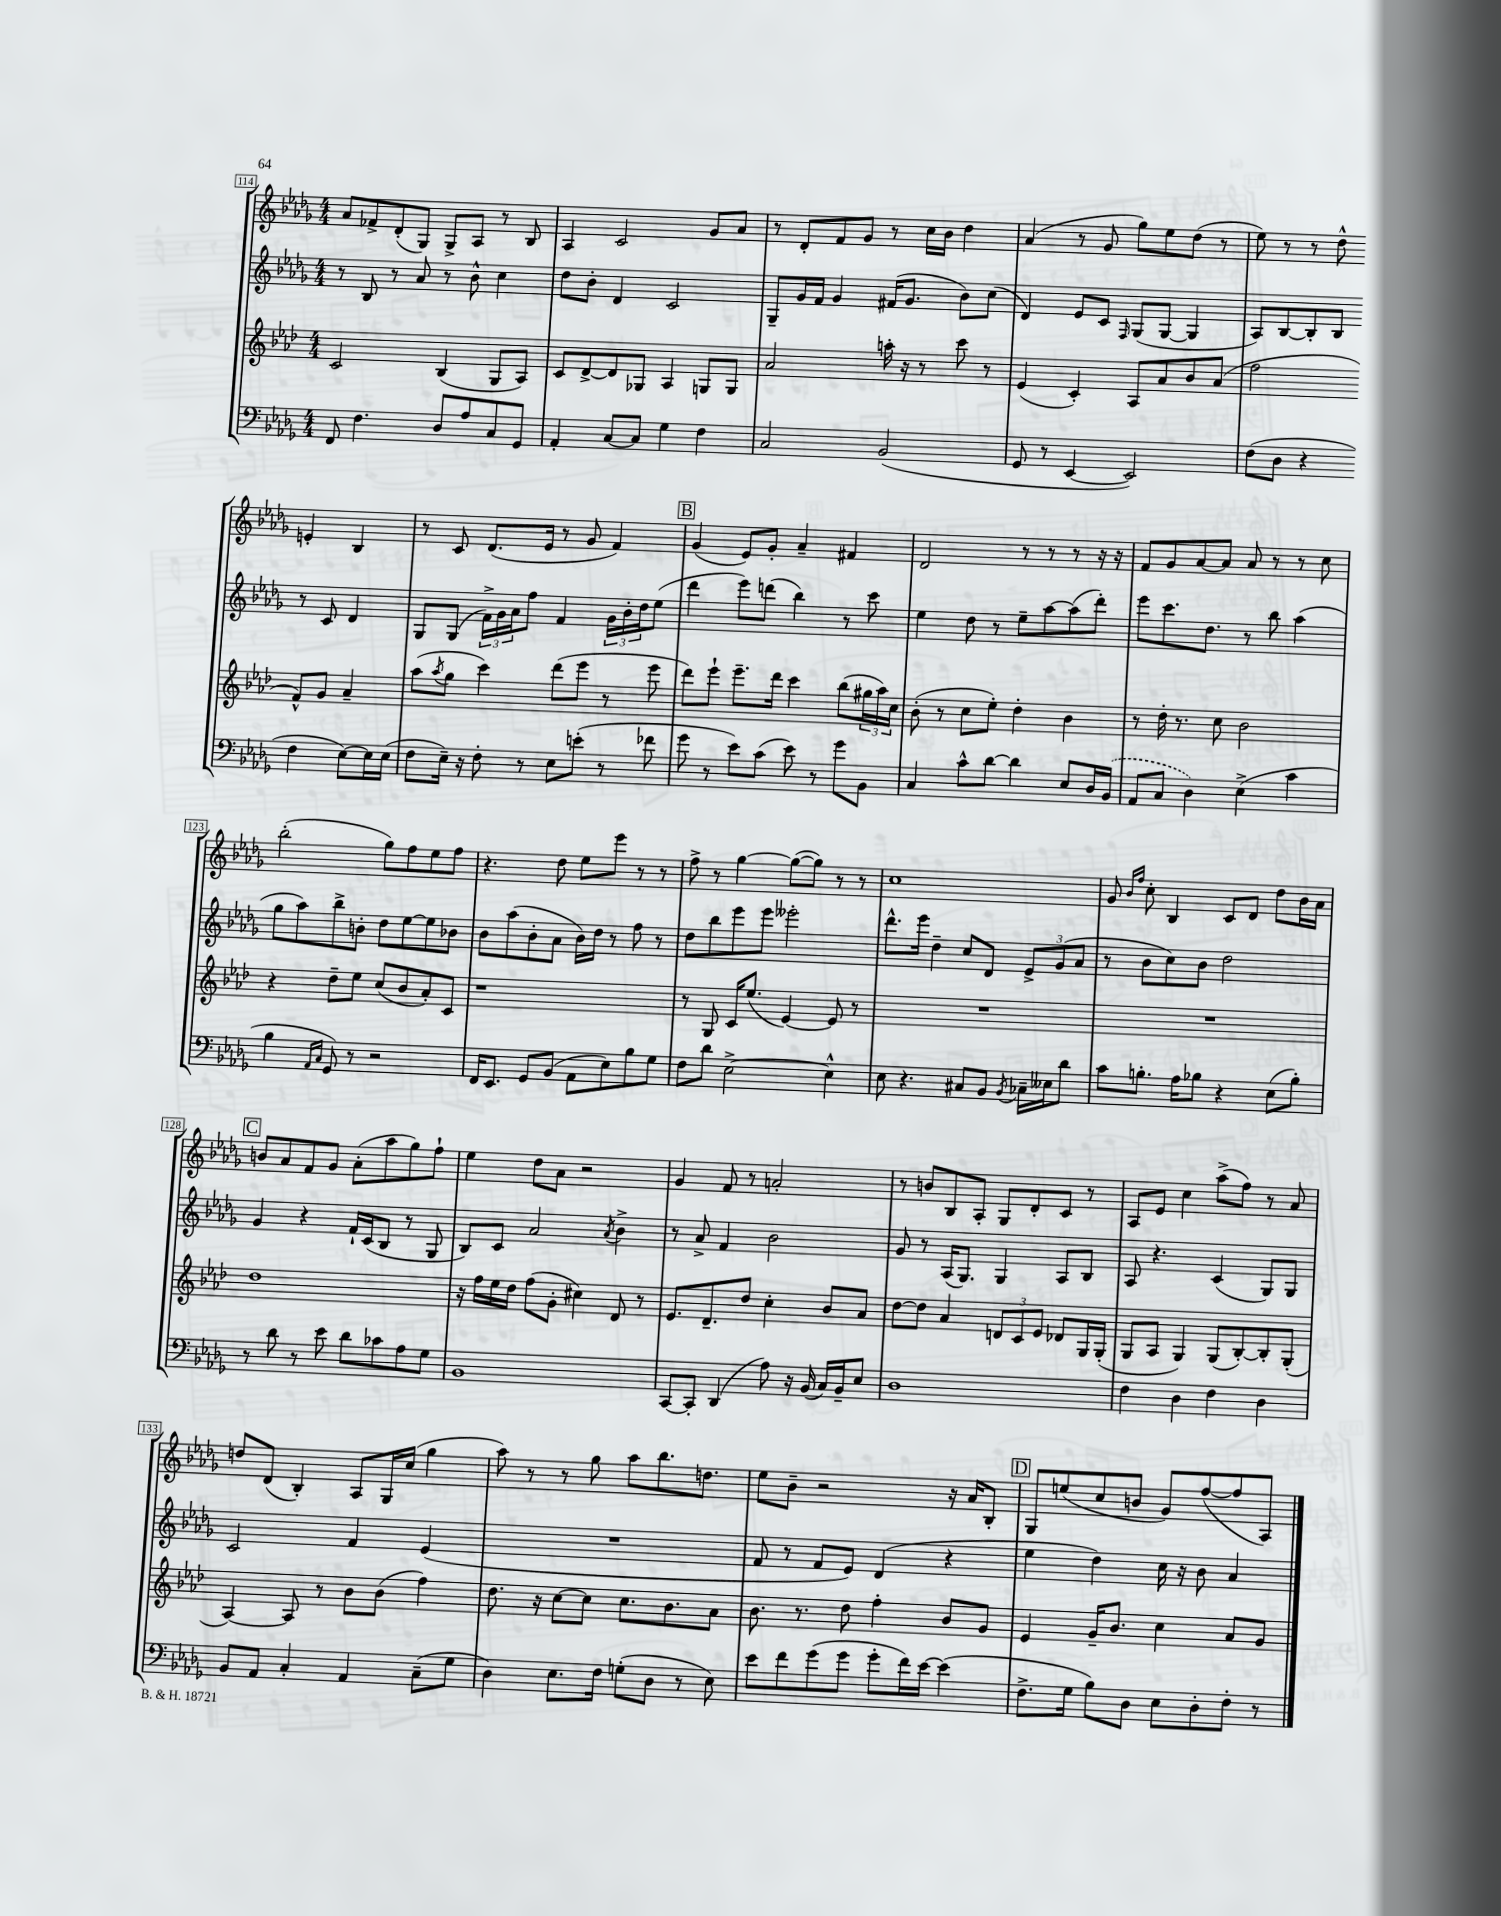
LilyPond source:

<<
\new StaffGroup <<
\new Staff = "s0" {
    \clef treble \key des \major \numericTimeSignature \time 4/4
    aes'8 fes'8-> des'8-.( ges8) ges8-> aes8 r8 bes8 |
    aes4 c'2 ges'8 aes'8 |
    r8 des'8-. f'8 ges'8 r8 c''16 bes'16 des''4 |
    aes'4( r8 ges'8 ges''8) ees''8 des''8( r8 |
    ees''8) r8 r8 des''8-^ e'4-. bes4 |
    r8 c'8 des'8.( ees'16 r8 ges'8 f'4) |
    \mark \markup { \box "B" } ges'4( ees'8) ges'8-. aes'4-- fis'4 |
    des'2 r8 r8 r8 r16 r16 |
    f'8 ges'8 aes'8~ aes'8 aes'8 r8 r8 c''8 |
    bes''2-.( ges''8) f''8 ees''8 f''8 |
    r4. des''8 ees''8 ees'''8 r8 r8 |
    f''8-> r8 ges''4~ ges''8~( ges''8) r8 r8 |
    c''1 |
    ges'8 \grace { bes'16 f''16 } c''8-. bes4 c'8 des'8 des''8 bes'16 aes'16 |
    \mark \markup { \box "C" } b'8 aes'8 f'8 ges'8 aes'8-.( aes''8 ges''8) f''8-! |
    ees''4 des''8 aes'8 r2 |
    ges'4 f'8 r8 a'2-. |
    r8 b'8 bes8 aes8-. ges8 des'8-. c'8 r8 |
    aes8 ees'8 c''4 aes''8->( f''8) r8 aes'8 |
    d''8 des'8( bes4-.) aes8 ges16 c''16( ges''4 |
    aes''8) r8 r8 ges''8 aes''8 bes''8. d''8. |
    ees''8 bes'8-- r2 r16 aes'16 bes8-. |
    \mark \markup { \box "D" } ges8 e''8( c''8 b'8 ges'8) f''8~( f''8 aes8) \bar "|." |
}
\new Staff = "s1" {
    \clef treble \key des \major \numericTimeSignature \time 4/4
    r8 bes8 r8 aes'8 r8 bes'8-^ c''4 |
    des''8 bes'8-. des'4 c'2 |
    ges8-- ges'16 f'16 ges'4 fis'16( ges'8. bes'8) c''8( |
    des'4) ees'8 c'8 \grace { f16 } ges8( ges8~ ges4 |
    aes8) bes8~ bes8-. bes8 r8 c'8 des'4 |
    ges8 ges8( \tuplet 3/2 { f'16->) ges'16 aes'16 } f''8 f'4 \tuplet 3/2 { ges'16 bes'16-. des''16 } ees''8( |
    \mark \markup { \box "B" } des'''4 ees'''8) d'''8( bes''4) r8 c'''8 |
    ees''4 des''8 r8 ees''8-- aes''8~ aes''8( des'''8-.) |
    ees'''8 c'''8. des''8. r8 bes''8 aes''4( |
    ges''8 aes''8) bes''8-> b'8-. des''8 ees''8~ ees''8 bes'8 |
    bes'8 aes''8( bes'8-. aes'8 bes'16) des''16 r8 f''8 r8 |
    des''8 bes''8 ees'''8 ees'''8 eeses'''2-. |
    des'''8.-^ ees'''16 des''4-- c''8 des'8 \tuplet 3/2 { ees'8-> ges'8( aes'8 } |
    r8 bes'8 c''8) bes'8 des''2 |
    \mark \markup { \box "C" } ges'4 r4 f'16-! c'16( bes8 r8 ges8 |
    bes8) c'8 aes'2 \acciaccatura { aes'8 } bes'4-> |
    r8 aes'8-> f'4 bes'2 |
    ges'8 r8 aes16( ges8.) ges4 aes8 bes8 |
    aes8 r4. c'4( ges8) ges8 |
    c'2 f'4 ees'4( |
    R1 |
    f'8 r8 f'8 ees'8) des'4( r4 |
    \mark \markup { \box "D" } ees''4 des''4) c''16 r16 bes'8 aes'4 \bar "|." |
}
\new Staff = "s2" {
    \clef treble \key aes \major \numericTimeSignature \time 4/4
    c'2 bes4( g8 aes8) |
    c'8 des'8~-> des'8 ges8 aes4 g8 g8 |
    aes'2 a''16-. r16 r8 c'''8 r8 |
    ees'4( c'4-.) aes8 aes'8 bes'8 aes'8( |
    f''2 f'8-^) g'8 aes'4-- |
    aes''8( \acciaccatura { aes''8 } g''8 c'''4) des'''8( ees'''8 r8 ees'''8 |
    \mark \markup { \box "B" } des'''8) ees'''8-! ees'''8.-- des'''16 c'''4 bes''8( \tuplet 3/2 { gis''16 aes''16) c''16 } |
    bes'8-.( r8 c''8 ees''8-.) des''4-. bes'4 |
    r8 des''16-. r8. c''8 bes'2 |
    r4 des''8-- ees''8 c''8( bes'8 aes'8-.) c'8 |
    r1 |
    r8 g8 c'16 ees''8.( ees'4~) ees'8 r8 |
    R1 |
    R1 |
    \mark \markup { \box "C" } des''1 |
    r16 f''16 ees''16 des''16 f''8( g'8-. cis''4) des'8 r8 |
    ees'8. des'8.-- des''8 c''4-. bes'8 aes'8 |
    des''8~ des''8 aes'4 \tuplet 3/2 { d'8 c'8 ees'8 } des'8 g16 g16-.( |
    g8 aes8 g4) g8( bes8~-.) bes8-. g8-.( |
    aes4~) aes8 r8 bes'8 bes'8( f''4) |
    des''8. r16 c''8~ c''8 c''8. bes'8. aes'8 |
    bes'8. r8. des''8 f''4-. bes'8 g'8 |
    \mark \markup { \box "D" } ees'4 g'16-- bes'8. c''4 aes'8 g'8 \bar "|." |
}
\new Staff = "s3" {
    \clef bass \key des \major \numericTimeSignature \time 4/4
    f,8 f4. des8 aes8 c8 ges,8 |
    aes,4-. c8~ c8 ges4 f4 |
    c2 bes,2( |
    ges,8 r8 ees,4~ ees,2) |
    f8( des8 r4 f4 ees8~) ees16 ees16( |
    f8 ees16--) r16 f8-. r8 ees8 e'8-.( r8 fes'8 |
    \mark \markup { \box "B" } ges'8 r8 ees'8) c'8( ees'8) r8 ges'8 bes,8 |
    c4 c'8-^ des'8~ des'4 ees8 des16 \once \slurDashed bes,16( |
    aes,8 c8 des4) ees4->( c'4 |
    bes4 \grace { aes,16 c16 } ges,8) r8 r2 |
    f,16 ees,8. ges,8 bes,8( aes,8 ees8) bes8 ges8 |
    f8 des'8 ees2~-> ees4-^ |
    ees8 r4. cis8 bes,8 \acciaccatura { bes,8 } ces16-- eeses16 des'8 |
    c'8 b8.-. aes16 bes8 r4 ees8( bes8-.) |
    \mark \markup { \box "C" } r8 des'8 r8 ees'8 des'8 ces'8 aes8 ges8 |
    bes,1 |
    c,8~ c,8-. des,4( aes8) r16 bes,16( c16) bes,16-- ees8 |
    des1 |
    f4 des4 f4 des4 |
    bes,8 aes,8 c4-. aes,4 c8--( ges8 |
    des4) ees8. f16 g8-.( des8 r8 ees8) |
    ees'8 f'8 ges'8( ges'8 ges'8-. f'16) ees'16~ ees'4( |
    \mark \markup { \box "D" } f8.-> ges16 bes8) des8 ees8 des8-. f8-. r8 \bar "|." |
}
>>
>>
\layout { \context { \Score currentBarNumber = #114 \override BarNumber.stencil = #(make-stencil-boxer 0.1 0.3 ly:text-interface::print) } }
